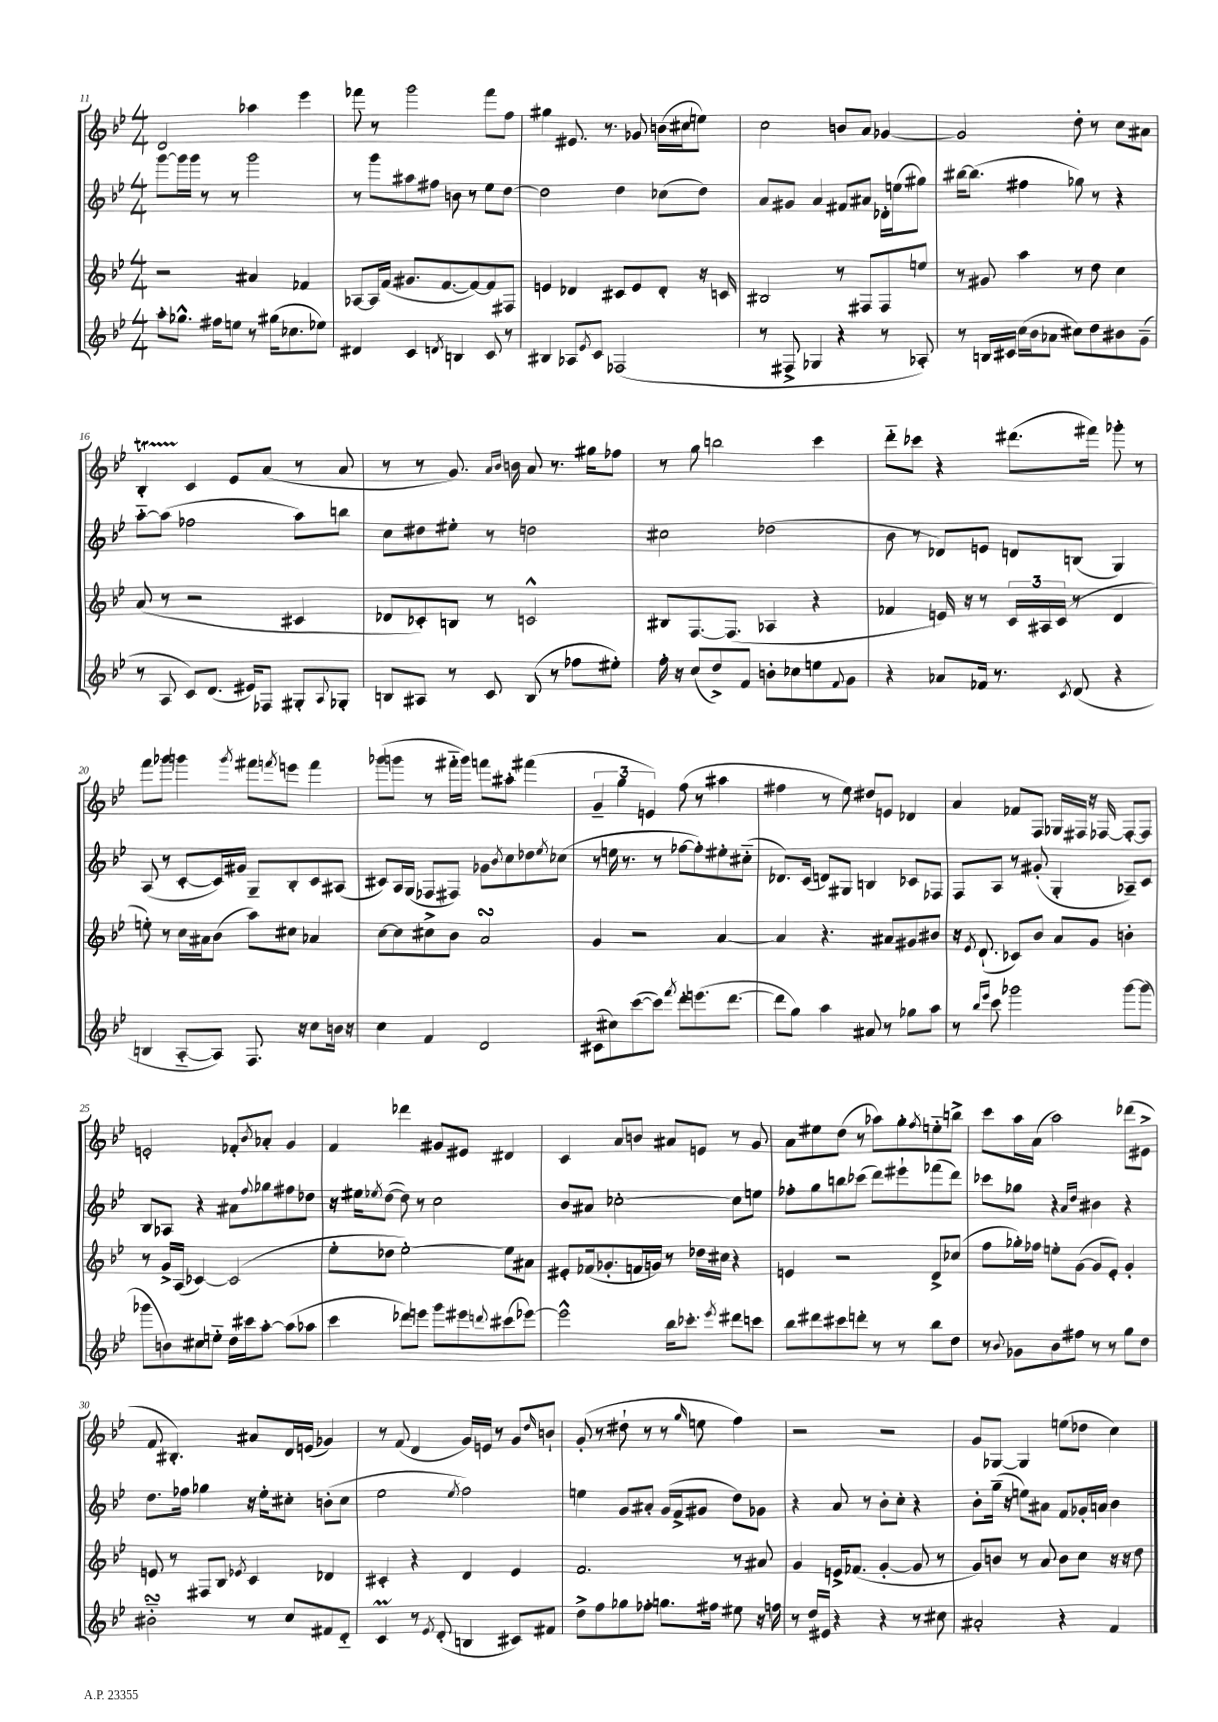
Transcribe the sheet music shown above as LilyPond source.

<<
\new StaffGroup <<
\new Staff = "s0" {
    \clef treble \key bes \major \numericTimeSignature \time 4/4
    d'2 aes''4 ees'''4 |
    fes'''8 r8 g'''2 fes'''8 f''8 |
    gis''4 eis'8. r8. ges'8 b'16( cis''16 e''8) |
    c''2 b'8 a'8 ges'4~ |
    ges'2 d''8-. r8 c''8 ais'8 |
    bes4-.\startTrillSpan c'4\stopTrillSpan ees'8 a'8( r8 a'8 |
    r8 r8 g'8.) \grace { a'16 bes'16 } b'16 a'8 r8. gis''16 fes''8 |
    r8 g''8 b''2 c'''4 |
    d'''8-_ ces'''8 r4 dis'''8.( fis'''16) ges'''8-. r8 |
    f'''8 ges'''8 g'''4 \acciaccatura { g'''8 } fis'''8 \acciaccatura { f'''8 } e'''8 f'''4 |
    ges'''8( g'''8 r8 fis'''16-_ g'''16) f'''8 ais''8-. fis'''4( |
    \tuplet 3/2 { g'4-- g''4 e'4) } f''8( r8 ais''4 |
    fis''4 r8 ees''8) dis''8 e'8 des'4 |
    a'4 fes'8 f8 ges16 fis16 r16 fes16~ fes8~-. fes8 |
    e'2-. fes'8-. \acciaccatura { bes'8 } aes'8-. g'4 |
    f'4 des'''4 gis'8 eis'8 dis'4 |
    c'4 a'8 b'8 ais'8 e'8 r8 g'8 |
    a'8 eis''8 d''8( r8 aes''8) g''8-. \acciaccatura { f''8 } e''8-_ b''8-> |
    c'''8 a''16 a'16( a''2) des'''8( eis'8-> |
    f'8 bis4.-.) ais'8 d'16 e'16( ges'4) |
    r8 f'8( d'4 g'16) e'16 r8 g'8 \grace { d''16 } b'8-! |
    g'8-.( r8 dis''8-! r8 r8 \grace { g''16 } e''8 f''4) |
    r2 r2 |
    g'8 ges8~ ges4 e''8( des''8 c''4) \bar "|." |
}
\new Staff = "s1" {
    \clef treble \key bes \major \numericTimeSignature \time 4/4
    g'''8~ g'''16 g'''16 r8 r8 g'''2 |
    r8 g'''8 ais''8 fis''8 b'8 r8 ees''8 d''8~ |
    d''2 d''4 ces''8( d''8) |
    a'8 gis'8 a'4 fis'8 ais'8 des'16-. e''16( gis''8) |
    bis''16~ bis''8.( fis''4 ges''8) r8 r4 |
    a''8~-_ a''8( fes''2 a''8) b''8 |
    c''8 dis''8 eis''8-. r8 d''2 |
    cis''2 des''2( |
    bes'8 r8 des'8) e'8 d'8 b8( g4) |
    a8( r8 c'8~-. c'16) gis'16 g8-- bes8-. c'8 ais8( |
    cis'8) a16 g16( fes8 fis8) ges'8 \acciaccatura { bes'8 } c''8 des''8 \acciaccatura { ees''8 } ces''8( |
    r8 e''16 r8. r8 fes''8~ fes''8-.) eis''8-. cis''8-_( |
    des'8.) c'16( d'8) gis8 b4 ces'8 fes8 |
    f8 a8 r8 gis'8-.( g4-. aes8--) c'8 |
    bes8 aes8 r4 ais'8 \appoggiatura { f''8 } ges''8 fis''8 des''8 |
    r16 eis''16 \acciaccatura { ees''8 } d''8~( d''8) r8 c''2 |
    bes'8 ais'8 ces''2~-. ces''8 e''8 |
    fes''8-. g''8 b''8 ces'''8( d'''8) eis'''8-! fes'''8( d'''8) |
    ces'''8 ges''8 r4 \grace { a'16 d''16 } bis'4 r4 |
    d''8. fes''16 ges''4 r16 ees''16-. cis''8-. b'8-.( cis''8 |
    ees''2 \acciaccatura { ees''8 } f''2) |
    e''4 g'8 ais'8-. g'16( f'16-> gis'8 d''8) ges'8 |
    r4 a'8 r8 bes'8-. c''8-. r4 |
    bes'8-. g''16--( r16 e''8) ais'8 f'8 ges'16-. a'16 bes'4 \bar "|." |
}
\new Staff = "s2" {
    \clef treble \key bes \major \numericTimeSignature \time 4/4
    r2 ais'4 fes'4 |
    aes8~ aes16 f'16( gis'8. f'8.~ f'8~) f'8 fis8 |
    e'4 des'4 cis'8 e'8 des'8-. r16 c'16 |
    bis2 r8 fis8 fis8 e''8 |
    r8 gis'8 a''4 r8 d''8 c''4 |
    a'8( r8 r2 cis'4 |
    des'8 ces'8-.) b8 r8 c'2-^ |
    bis8 f8.~ f8.( aes4 r4 |
    fes'4 e'16) r16 r8 \tuplet 3/2 { c'16 ais16 c'16( } r8 d'4 |
    e''8-.) r8 c''16 ais'16 bes'8( a''8) cis''8 aes'4 |
    c''8~ c''8 cis''8-> bes'8 a'2\turn |
    g'4 r2 a'4~ |
    a'4 r4. ais'8 gis'8 bis'8 |
    r16 \acciaccatura { ees'8 } d'8.-!( ces'8) bes'8 a'8 g'8 b'4-. |
    r8 g'16-> a16( ces'4~) ces'2( |
    ees''8-. des''8 ees''2~-.) ees''8 ais'8 |
    eis'8-. fes'16( ges'8.-. f'16 g'16) r8 des''16 cis''16 r4 |
    e'4 r2 d'8-> ces''8( |
    f''8 ges''16-.) fes''16 e''8-. g'8~( g'8 ees'8-.) g'4-. |
    e'8 r8 fis8 bes8 \acciaccatura { ees'8 } c'4 des'4 |
    cis'4-. r4 d'4 ees'4 |
    f'2. r8 ais'8 |
    g'4 e'16-> fes'8.( g'4~-. g'8 r8 |
    g'8) b'8 r8 a'8 b'8 c''8 r16 r16 d''8 \bar "|." |
}
\new Staff = "s3" {
    \clef treble \key bes \major \numericTimeSignature \time 4/4
    a''8-. ges''8.-^ fis''16 e''8 r8 gis''16( ces''8. ees''8) |
    dis'4 c'4 \acciaccatura { d'8 } b4 c'8 r8 |
    bis4 aes8 \acciaccatura { ees'8 } c'8 fes2( |
    r8 fis8-> ges4 r4 r8 aes8-.) |
    r8 b16 cis'16 c''16( bes'16 aes'8 cis''8) d''8 bis'8 g'8--( |
    r8 a8 c'8) d'8.( eis'16) fes8 gis8-. \appoggiatura { a8 } ges8-. |
    b8 ais8 r8 c'8 b8( r8 fes''8 eis''8-.) |
    f''16-. r16 c''8( d''8->) f'8 b'8-. ces''8 e''8 \appoggiatura { f'8 } g'8 |
    r4 aes'8 fes'16 r8. \acciaccatura { c'8 } d'8( r4 |
    b4 a8~-_ a8) f8. r16 c''8 b'16 r16 |
    c''4 f'4 d'2 |
    cis'8( cis''8) c'''8~( c'''8) \acciaccatura { f'''8 } d'''8-. e'''8.( d'''8.~ |
    d'''8 g''8) a''4 ais'8 r8 ges''8 a''8 |
    r8 \grace { bes''16 ees'''16 } c'''8 ges'''2 ges'''8~ ges'''8( |
    ges'''8 b'8) cis''8 e''8-_ d''16 cis'''16 a''8~-. a''8( aes''8 |
    c'''4 des'''8) e'''8 g'''8 eis'''8 \appoggiatura { d'''8 } cis'''8( ees'''8~) |
    ees'''2-^ bes''16 ces'''8.-. \acciaccatura { ees'''8 } dis'''8 c'''8 |
    bes''8 dis'''8 cis'''8 d'''8-. r8 r8 bes''8 d''8 |
    r8 \appoggiatura { bes'8 } ges'8 bes'8 fis''8 r8 r8 g''8 d''8 |
    bis'2-_\turn r8 c''8 fis'8 d'8-_ |
    c'4\prall r8 \acciaccatura { ees'8 } d'8-.( b4 cis'8) fis'8 |
    d''8-> f''8 ges''8 fes''8-. g''8. fis''16 eis''8 r16 f''16 |
    r8 d''16 eis'16 r4 r4 r8 cis''8 |
    ais'2-. r4 f'4 \bar "|." |
}
>>
>>
\layout { \context { \Score currentBarNumber = #11 } }
